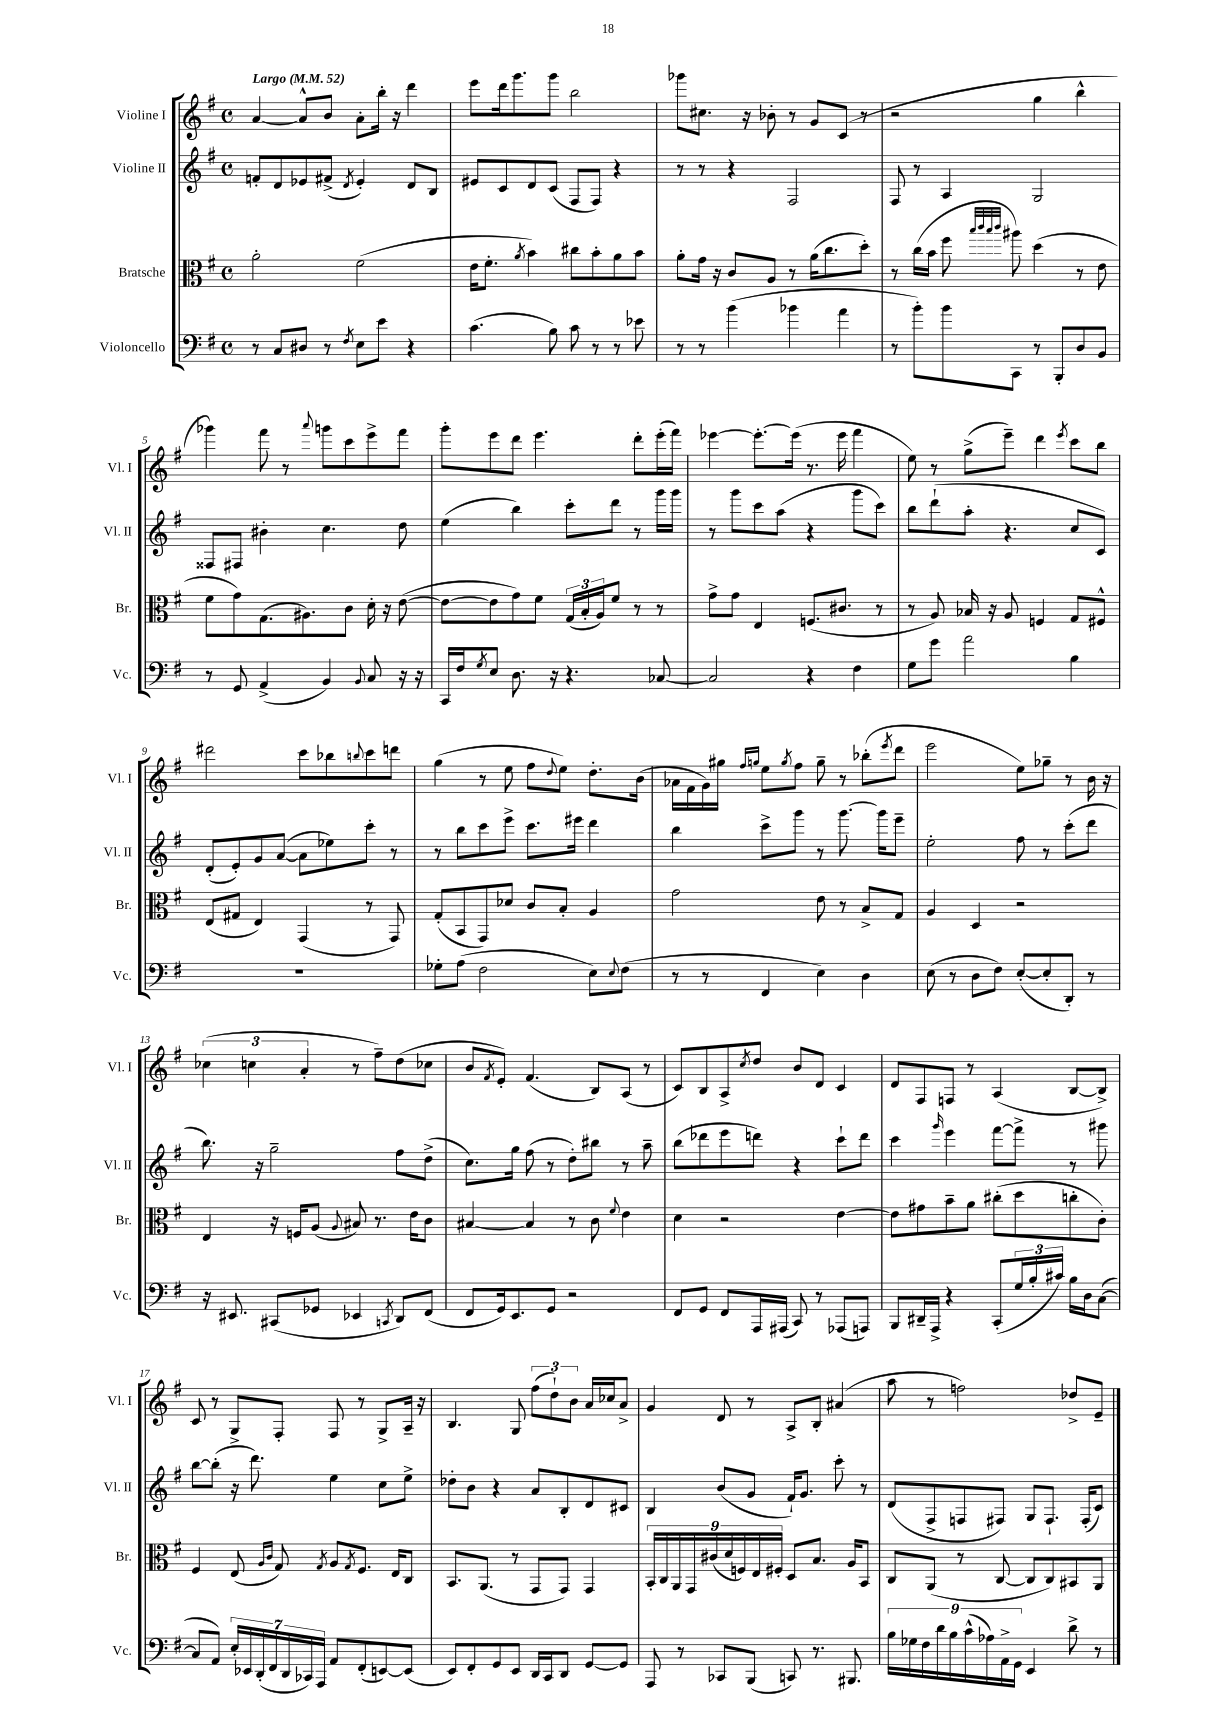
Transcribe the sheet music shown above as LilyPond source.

<<
\new StaffGroup <<
\new Staff = "s0" \with { instrumentName = "Violine I" shortInstrumentName = "Vl. I" } {
    \clef treble \key g \major \defaultTimeSignature \time 4/4 \tempo "Largo" 4 = 52
    a'4~ a'8-^ b'8 a'8-. b''16-. r16 d'''4 |
    e'''8 d'''16 g'''8. g'''8 b''2 |
    ges'''8 cis''8. r16 bes'8-. r8 g'8 c'8( r8 |
    r2 g''4 b''4-^ |
    ges'''4) fis'''8 r8 \appoggiatura { a'''8 } g'''8 c'''8 e'''8-> fis'''8 |
    g'''8-. e'''8 d'''8 e'''4. d'''8-. e'''16-.( fis'''16) |
    ees'''4~ ees'''8.~-. ees'''16( r8. ees'''16 fis'''4 |
    e''8) r8 g''8->( e'''8--) d'''4 \acciaccatura { e'''8 } c'''8 b''8 |
    dis'''2 c'''8 bes''8 \appoggiatura { b''8 } c'''8 d'''8 |
    g''4( r8 e''8 fis''8 \appoggiatura { d''8 } e''8) d''8.-. b'16( |
    aes'16 fis'16 g'16) gis''16 \grace { fis''16 g''16 } e''8 \acciaccatura { g''8 } fis''8 g''8-- r8 bes''8-.( \acciaccatura { e'''8 } d'''8 |
    e'''2 e''8) ges''8-- r8 b'16 r16 |
    \tuplet 3/2 { ces''4( c''4 a'4-. } r8 fis''8--) d''8( ces''8 |
    b'8 \acciaccatura { fis'8 } e'8-.) fis'4.( b8) a8( r8 |
    c'8) b8 a8-> \acciaccatura { c''8 } d''8 b'8 d'8 c'4 |
    d'8 fis8 f8 r8 a4( b8~ b8->) |
    c'8 r8 g8-> fis8-. fis8 r8 g8-> a16-- r16 |
    b4. g8 \tuplet 3/2 { fis''8( d''8-!) b'8 } a'16 ces''16 a'8-> |
    g'4 d'8 r8 a8-> b8-. ais'4( |
    a''8 r8 f''2) des''8-> e'8-- \bar "|." |
}
\new Staff = "s1" \with { instrumentName = "Violine II" shortInstrumentName = "Vl. II" } {
    \clef treble \key g \major \defaultTimeSignature \time 4/4
    f'8-. d'8 ees'8 fis'8->( \acciaccatura { d'8 } ees'4-.) d'8 b8 |
    eis'8 c'8 d'8 c'8( fis8 fis8) r4 |
    r8 r8 r4 fis2 |
    fis8 r8 a4 g2 |
    fisis8 fis8 bis'4-. c''4. d''8 |
    e''4( b''4) c'''8-. d'''8 r8 g'''16 g'''16 |
    r8 g'''8 c'''8 a''8( r4 g'''8 c'''8) |
    b''8 d'''8-!( a''8-. r4. c''8 c'8) |
    d'8-.( e'8-.) g'8 a'8~( a'8 ees''8) c'''8-. r8 |
    r8 b''8 c'''8 e'''8-> c'''8. eis'''16 d'''4 |
    b''4 c'''8-> g'''8 r8 g'''8.~ g'''16 e'''8-- |
    e''2-. fis''8 r8 c'''8-.( d'''8 |
    b''8.) r16 g''2-- fis''8 d''8->( |
    c''8.) g''16 fis''8( r8 d''8-.) bis''8 r8 a''8-- |
    b''8( des'''8 e'''8 d'''8) r4 c'''8-! d'''8 |
    c'''4 \grace { g'''16 } e'''4 fis'''8~ fis'''8-> r8 gis'''8 |
    b''8~ b''8-.( r16 d'''8.) e''4 c''8 e''8-> |
    des''8-. b'8 r4 a'8 b8-. d'8 cis'8 |
    b4 b'8( g'8 fis'16-!) g'8. c'''8-. r8 |
    d'8( fis8-> f8 fis8) g8 fis8.-! fis16-.( c'8) \bar "|." |
}
\new Staff = "s2" \with { instrumentName = "Bratsche" shortInstrumentName = "Br." } {
    \clef alto \key g \major \defaultTimeSignature \time 4/4
    a'2-. fis'2( |
    e'16 fis'8.-. \acciaccatura { a'8 } b'4) cis''8 b'8-. a'8 b'8 |
    a'8-. g'16 r16 c'8 a8 r8 a'16( c''8. d''8-.) |
    r8 c''16( b'16 fis''8 \grace { b''32 c'''32 b''32 c'''32 } ais''8) d''4( r8 e'8 |
    fis'8 g'8) g8.( ais8.) c'8 d'16-. r16 e'8~( |
    e'8~ e'8 g'8) fis'8 \tuplet 3/2 { g16( b16-. a16) } fis'8 r8 r8 |
    g'8-> g'8 e4 f8.( cis'8. r8 |
    r8 a8) bes16 r16 a8 f4 g8 fis8-^ |
    e8( gis8 e4) g,4( r8 g,8) |
    g8-.( b,8 g,8) des'8 c'8 b8-. a4 |
    g'2 e'8 r8 b8-> g8 |
    a4 d4 r2 |
    e4 r16 f16 a8( \appoggiatura { a8 } bis8) r8. e'16 c'8 |
    bis4~ bis4 r8 c'8 \appoggiatura { fis'8 } e'4 |
    d'4 r2 e'4~ |
    e'8 gis'8 b'8-- a'8 cis''8-.( d''8 c''8-. c'8-.) |
    fis4 e8( \grace { a16 c'16 } g8) \acciaccatura { g8 } a8 \acciaccatura { g8 } fis8. e16 c8 |
    b,8. a,8.( r8 g,8 g,8) g,4 |
    \tuplet 9/8 { b,16-. c16 a,16 g,16 cis'16( d'16 f16) e16 fis16-. } d8 b8. a16 b,8 |
    c8 a,8( r8 c8~ c8 c8) bis,8 a,8 \bar "|." |
}
\new Staff = "s3" \with { instrumentName = "Violoncello" shortInstrumentName = "Vc." } {
    \clef bass \key g \major \defaultTimeSignature \time 4/4
    r8 c8 dis8 r8 \acciaccatura { fis8 } e8 e'8 r4 |
    c'4.( b8) c'8 r8 r8 ees'8 |
    r8 r8 b'4( bes'4 a'4 |
    r8 b'8-.) b'8 c,8 r8 b,,8-. d8 b,8 |
    r8 g,8 a,4->( b,4) \appoggiatura { b,8 } c8 r16 r16 |
    c,16 fis16 \acciaccatura { g8 } e8 d8. r16 r4. ces8~ |
    ces2 r4 fis4 |
    g8 g'8 a'2 b4 |
    R1 |
    ges8-. a8( fis2 e8) \appoggiatura { e8 } fis8( |
    r8 r8 fis,4 e4) d4 |
    e8( r8 d8 fis8) e8~-.( e8-. d,8-.) r8 |
    r16 eis,8. cis,8( ges,8 ees,4 \acciaccatura { c,8 } d,8) fis,8( |
    fis,8 g,16) e,8. g,8 r2 |
    fis,8 g,8 fis,8 a,,16 ais,,16( c,8) r8 aes,,8( a,,8) |
    b,,8 dis,16-- a,,16-> r4 c,8-.( \tuplet 3/2 { g16 b16-. cis'16) } b16 d16 c8~( |
    c8 a,8) \tuplet 7/4 { e16-. ees,16 d,16-.( fis,16 d,16 ces,16) a,,16 } a,8 fis,8-.( e,8~) e,8( |
    e,8) fis,8-. g,8 e,8 d,16 c,16 d,8 g,8~ g,8 |
    a,,8 r8 ces,8 b,,8( c,8) r8. bis,,8. |
    \tuplet 9/8 { b16 ges16 fis16 d'16 b16 c'16-^( aes16) a,16-> g,16 } e,4 d'8-> r8 \bar "|." |
}
>>
>>
